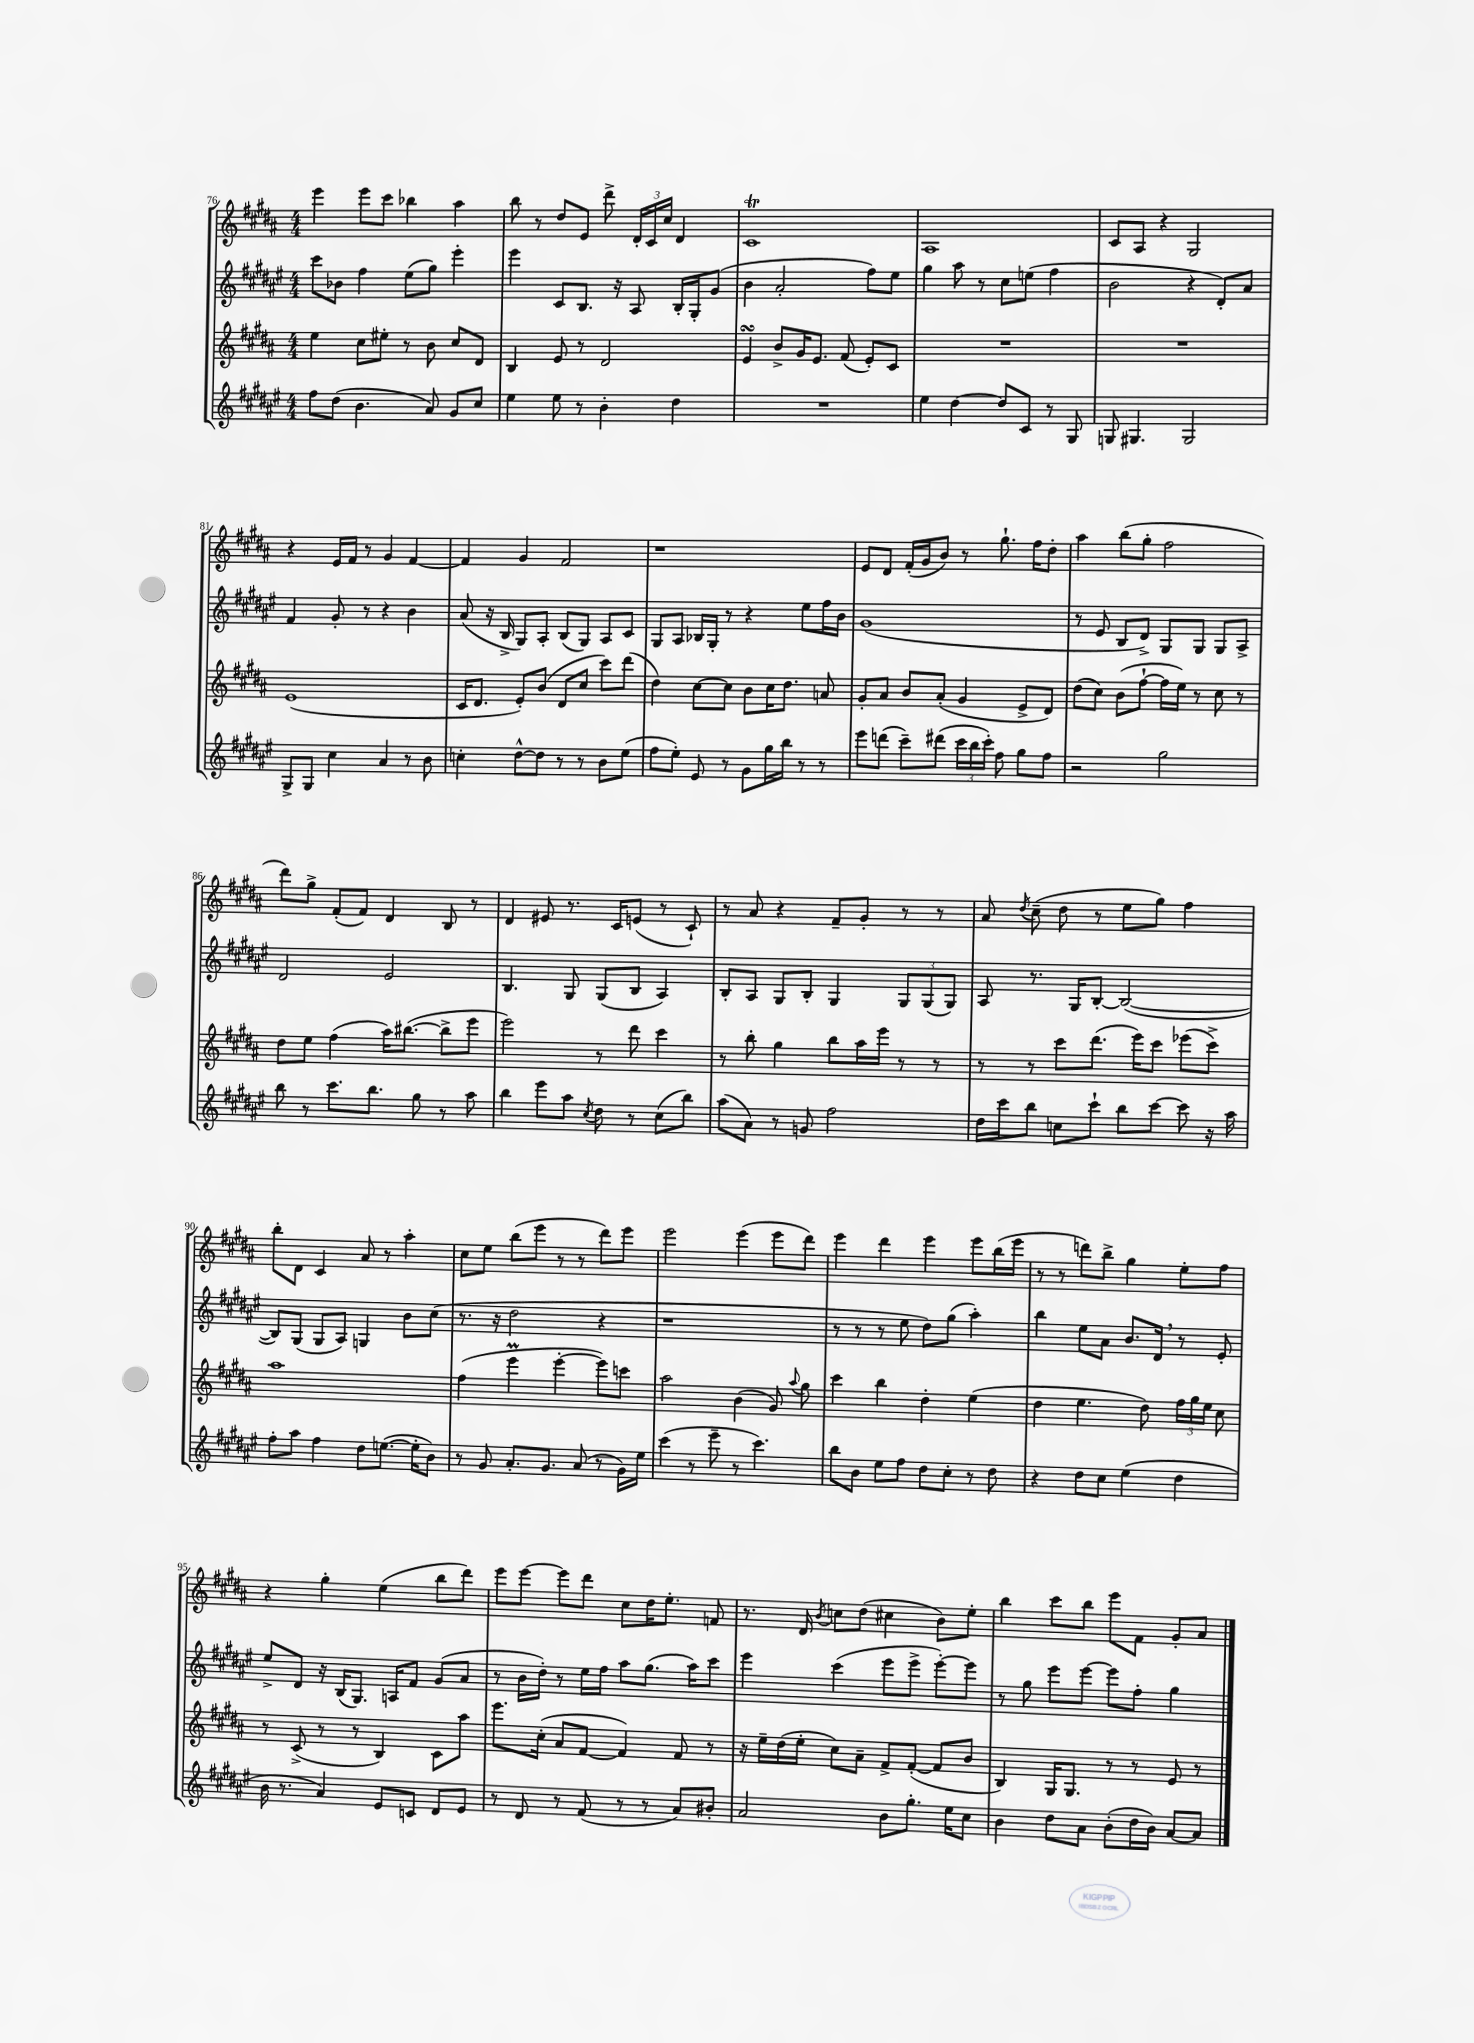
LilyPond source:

<<
\new StaffGroup <<
\new Staff = "s0" {
    \clef treble \key b \major \numericTimeSignature \time 4/4
    \autoBeamOff e'''4 e'''8[ cis'''8] bes''4 ais''4 |
    b''8 r8 dis''8[ e'8] dis'''8-> \tuplet 3/2 { dis'16[-. cis'16 cis''16] } dis'4 |
    cis'1\trill |
    ais1 |
    cis'8[ ais8] r4 gis2 |
    r4 e'16[ fis'16] r8 gis'4 fis'4~ |
    fis'4 gis'4 fis'2 |
    r1 |
    e'8[ dis'8] fis'16[-.( gis'16 b'8]) r8 gis''8.-! fis''16[ dis''8]-. |
    ais''4 b''8[( gis''8]-. fis''2 |
    dis'''8[) gis''8]-> fis'8[-.( fis'8]) dis'4 b8 r8 |
    dis'4 eis'8 r8. cis'16[ e'8]( r8 cis'8-!) |
    r8 ais'8 r4 fis'8[-- gis'8]-. r8 r8 |
    ais'8 \acciaccatura { dis''8 } cis''8--( dis''8 r8 e''8[ gis''8]) fis''4 |
    b''8[-. dis'8] cis'4 ais'8 r8 ais''4-. |
    cis''8[ e''8] b''8[( e'''8] r8 r8 dis'''8[) e'''8] |
    e'''2 e'''4( e'''8[ dis'''8]) |
    e'''4 dis'''4 e'''4 e'''8[ b''16( e'''16] |
    r8 r8 d'''8[) b''8]-> gis''4 e''8[-. fis''8] |
    r4 gis''4-. e''4( b''8[ dis'''8]) |
    e'''8[ e'''8]~ e'''8[ dis'''8] cis''8[ dis''16 e''8.]-. f'8 |
    r8. dis'16 \acciaccatura { b'8 } c''8[ dis''8]( cis''4 b'8[) e''8]-. |
    b''4 cis'''8[ b''8] e'''8[ fis'8] gis'8[-. ais'8] \bar "|." |
}
\new Staff = "s1" {
    \clef treble \key fis \major \numericTimeSignature \time 4/4
    \autoBeamOff cis'''8[ bes'8] fis''4 eis''8[( gis''8]) eis'''4-. |
    eis'''4 cis'8[ b8.] r16 ais8 b16[-. gis16-. gis'8]( |
    b'4 ais'2-. fis''8[) eis''8] |
    gis''4 ais''8 r8 cis''8[ e''8]( fis''4 |
    b'2 r4 dis'8[-.) ais'8] |
    fis'4 gis'8-. r8 r4 b'4 |
    ais'8( r16 b16-> gis8[) ais8]-. b8[( gis8]) ais8[ cis'8] |
    gis8[ ais8] bes16[ gis16]-. r8 r4 eis''8[ fis''16 b'16] |
    gis'1( |
    r8 eis'8 b8[ dis'8]->) gis8[ gis8] gis8[ ais8]-> |
    dis'2 eis'2 |
    b4. gis8 gis8[( b8] ais4) |
    b8[-. ais8] gis8[ b8]-. gis4 \tuplet 3/2 { gis8[ gis8( gis8]) } |
    ais8 r8. gis16[ b8]~-. b2~( |
    b8[) gis8]( gis8[ ais8]) g4 b'8[ cis''8]( |
    r8. r16 dis''2 r4 |
    r1 |
    r8 r8 r8 eis''8 dis''8[) gis''8]( ais''4-.) |
    b''4 eis''8[ ais'8] b'8.[ dis'16] \breathe r8 eis'8-. |
    eis''8[-> dis'8] r16 b16[( gis8.]) a16[ fis'8] gis'8[( ais'8] |
    r8 b'16[ dis''16]-.) r8 eis''16[ fis''16] ais''8[ gis''8.]( ais''16[) cis'''8] |
    eis'''4 cis'''4( eis'''8[ eis'''8]-> eis'''8[~-.) eis'''8] |
    r8 gis''8 eis'''8[ eis'''8]~ eis'''8[ fis''8]-. gis''4 \bar "|." |
}
\new Staff = "s2" {
    \clef treble \key b \major \numericTimeSignature \time 4/4
    \autoBeamOff e''4 cis''8[ eis''8]-. r8 b'8 cis''8[ dis'8] |
    b4 e'8 r8 dis'2 |
    e'4\turn b'8[-> gis'16 e'8.] fis'8( e'8[-.) cis'8] |
    R1 |
    R1 |
    e'1( |
    cis'16[ dis'8.] e'8[-.) b'8]( dis'8[ cis''8] cis'''8[) dis'''8]( |
    dis''4) cis''8[~ cis''8] b'8[ cis''16 dis''8.] a'8 |
    gis'8[-. ais'8] b'8[ ais'8]-.( gis'4 e'8[-> dis'8]) |
    dis''8[( cis''8]) b'8[( fis''8]~-! fis''16[ e''16]) r8 cis''8 r8 |
    dis''8[ e''8] fis''4( ais''16[) bis''8.]~( bis''8[-> e'''8] |
    e'''2) r8 dis'''8 cis'''4 |
    r8 b''8-. gis''4 b''8[ ais''16 e'''16] r8 r8 |
    r8 r8 cis'''8[ dis'''8.]( e'''16[) cis'''8] ees'''8[( cis'''8]->) |
    ais''1 |
    fis''4( e'''4\prall e'''4~-. e'''8[) c'''8] |
    ais''2 b'4( gis'8) \appoggiatura { ais''8 } gis''8 |
    cis'''4 b''4 dis''4-. e''4( |
    dis''4 e''4. dis''8) \tuplet 3/2 { fis''16[ gis''16 e''16] } cis''8 |
    r8 cis'8->( r8 r8 b4) cis'8[ ais''8] |
    e'''8.[ cis''16]-.( ais'8[ fis'8]~ fis'4) fis'8 r8 |
    r16 e''16[-- dis''16( e''16]-. cis''8[) ais'8]-- fis'8[-> fis'8]~-.( fis'8[ b'8] |
    b4) gis16[ gis8.] r8 r8 e'8 r8 \bar "|." |
}
\new Staff = "s3" {
    \clef treble \key fis \major \numericTimeSignature \time 4/4
    \autoBeamOff fis''8[ dis''8]( b'4. ais'8) gis'8[ cis''8] |
    eis''4 eis''8 r8 b'4-. dis''4 |
    R1 |
    eis''4 dis''4~ dis''8[ cis'8] r8 gis8 |
    g8 gis4. gis2 |
    gis8[-> gis8] cis''4 ais'4 r8 b'8 |
    c''4-. dis''8[~-^ dis''8] r8 r8 b'8[ eis''8]( |
    fis''8[ eis''8]-.) eis'8 r8 gis'8[ gis''16 b''16] r8 r8 |
    eis'''8[ d'''8]( cis'''8[--) dis'''8]( \tuplet 3/2 { cis'''16[ b''16 cis'''16]-.) } fis''8 gis''8[ fis''8] |
    r2 gis''2 |
    b''8 r8 cis'''8.[ b''8.] gis''8 r8 ais''8 |
    b''4 eis'''8[ ais''8] \acciaccatura { cis''8 } dis''8 r8 cis''8[( b''8]) |
    ais''8[( ais'8]) r8 g'8 fis''2 |
    dis''16[ cis'''16 b''8] c''8[ cis'''8]-! b''8[ cis'''8]~ cis'''8 r16 ais''16 |
    fis''8[-. ais''8] fis''4 dis''8[ e''8.]~( e''16[-. b'8]) |
    r8 gis'8 ais'8.[-. gis'8.] ais'8( r8 gis'16[) eis''16] |
    cis'''4( r8 eis'''8-- r8 cis'''4.) |
    b''8[ b'8] eis''8[ fis''8] dis''8[ cis''8]-. r8 dis''8 |
    r4 dis''8[ cis''8] eis''4( dis''4 |
    b'16 r8. ais'4) eis'8[ c'8] dis'8[ eis'8] |
    r8 dis'8 r8 fis'8( r8 r8 ais'8[) bis'8]-. |
    ais'2 b'8[ gis''8.]-. eis''16[ cis''8] |
    b'4 dis''8[ ais'8] b'8[-.( dis''16 b'16]) ais'8[~ ais'8] \bar "|." |
}
>>
>>
\layout { \context { \Score currentBarNumber = #76 } }
